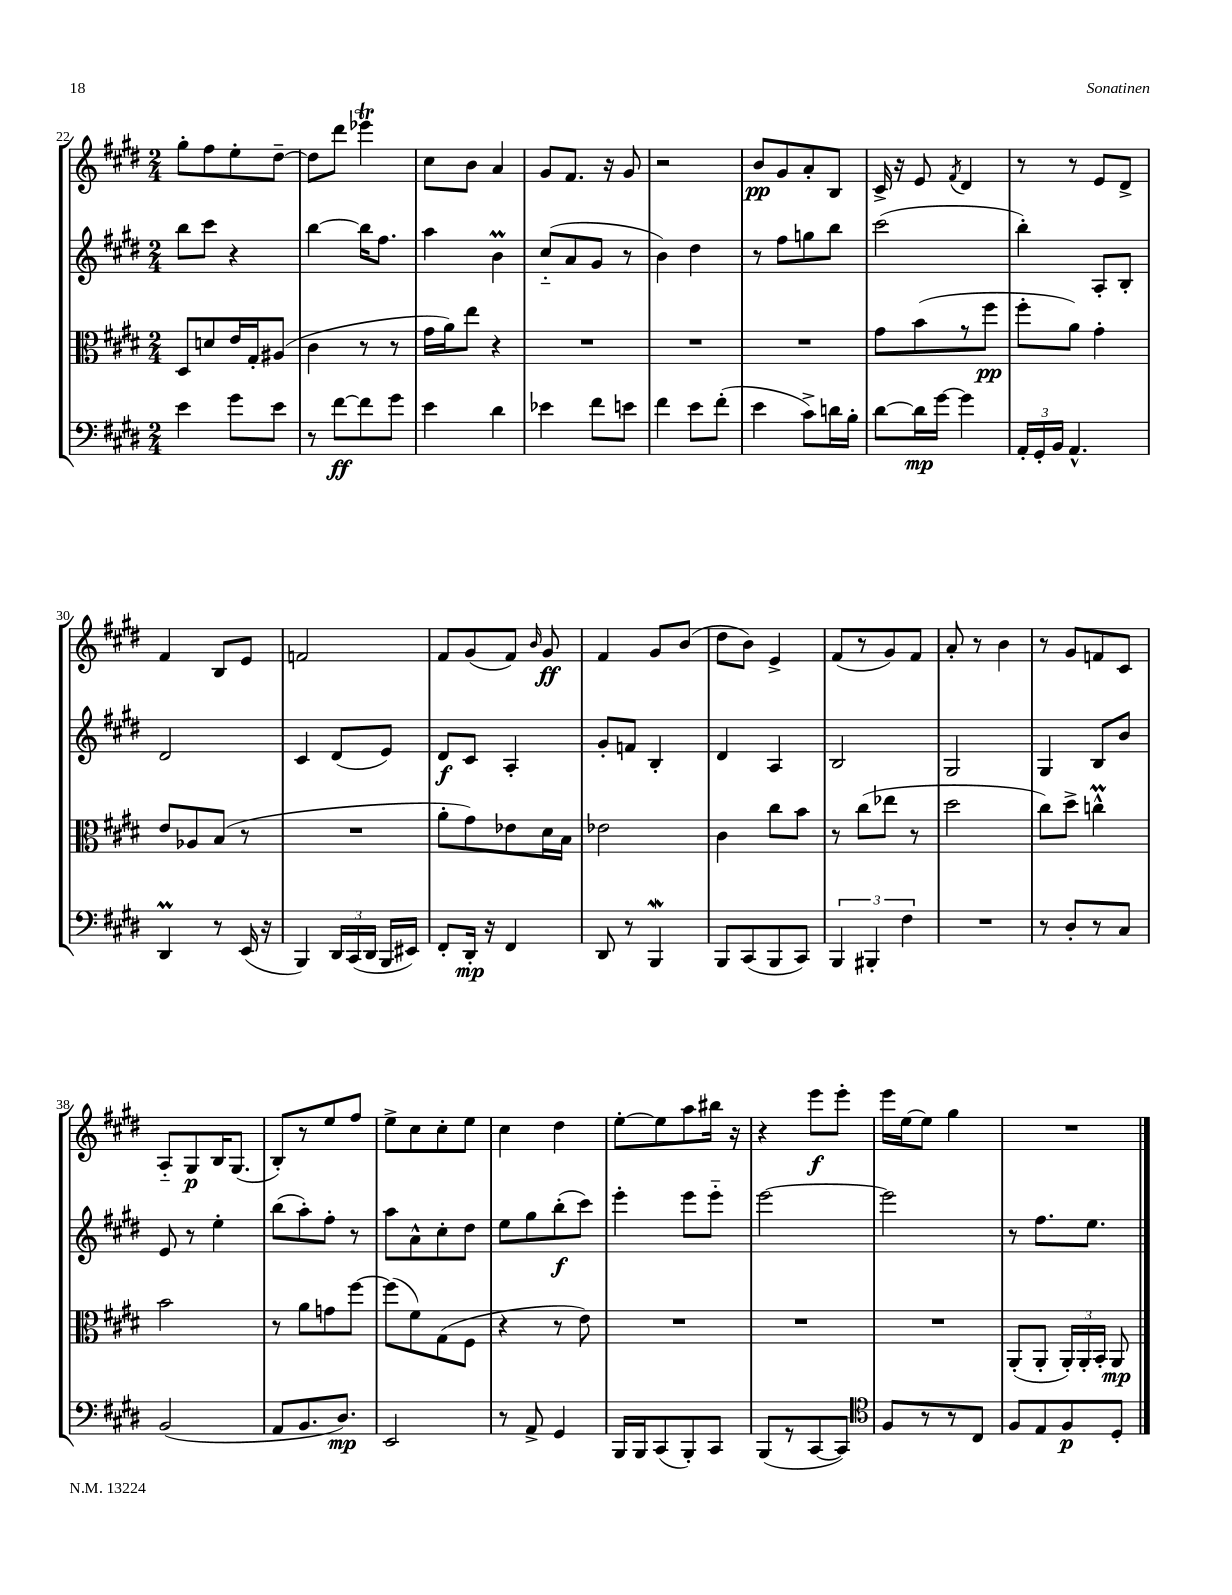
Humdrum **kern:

**kern	**kern	**kern	**kern
*staff4	*staff3	*staff2	*staff1
*clefF4	*clefC3	*clefG2	*clefG2
*k[f#c#g#d#]	*k[f#c#g#d#]	*k[f#c#g#d#]	*k[f#c#g#d#]
*M2/4	*M2/4	*M2/4	*M2/4
4e\	8D#/L	8bb\L	8gg#'\L
.	8d/	8ccc#\J	8ff#\
8g#\L	16e/L	4r	8ee'\
.	16G#'/J	.	.
8e\J	(8A#/J	.	[8dd#~\J
=	=	=	=
8r	4c#\	[4bb\	8dd#\]L
[8f#\L	.	.	8ddd#\J
8f#\]	8r	16bb\]LK	4eee-\
.	.	8.ff#\J	.
8g#\J	8r	.	.
=	=	=	=
4e\	16g#\LL	4aa\	8cc#\L
.	16a\J)	.	.
.	8ee\J	.	8b\J
4d#\	4r	4b\	4a/
=	=	=	=
4e-\	2r	(8cc#'~/L	8g#/L
.	.	8a/	8.f#/J
8f#\L	.	8g#/J	.
.	.	.	16r
8e\J	.	8r	8g#/
=	=	=	=
4f#\	2r	4b\)	2r
8e\L	.	4dd#\	.
(8f#'\J	.	.	.
=	=	=	=
4e\	2r	8r	8b/L
.	.	8ff#\L	8g#/
8c#^\L)	.	8gg\	8a'/
16d\L	.	8bb\J	8B/J
16B'\JJ	.	.	.
=	=	=	=
[8d#\L	8g#\L	(2ccc#\	16c#^/
.	.	.	16r
16d#\]L	(8b\	.	8e/
[16g#\JJ	.	.	.
.	.	.	8qf#/
4g#\]	8r	.	4d#/
.	8ff#\J	.	.
=	=	=	=
24AA'/LL	8ff#'\L	4bb'\)	8r
24GG#'/	.	.	.
24BB/JJ	.	.	.
4.AA^^/	8a\J)	.	8r
.	4g#'\	8A'/L	8e/L
.	.	8B'/J	8d#^/J
=	=	=	=
4DD#/	8e/L	2d#/	4f#/
.	8A-/	.	.
8r	(8B/J	.	8B/L
(16EE/	8r	.	8e/J
16r	.	.	.
=	=	=	=
4BBB/)	2r	4c#/	2f/
24DD#/LL	.	(8d#/L	.
(24CC#/	.	.	.
24DD#/JJ	.	.	.
16BBB/LL	.	8e/J)	.
16EE#/JJ)	.	.	.
=	=	=	=
8FF#'/L	8a'\L	8d#/L	8f#/L
16DD#'/Jk	8g#\)	8c#/J	(8g#/
16r	.	.	.
4FF#/	8e-\	4A'/	8f#/J)
.	.	.	16qqb/
.	16d#\L	.	8g#/
.	16B\JJ	.	.
=	=	=	=
8DD#/	2e-\	8g#'/L	4f#/
8r	.	8f/J	.
4BBB/	.	4B'/	8g#/L
.	.	.	(8b/J
=	=	=	=
8BBB/L	4c#\	4d#/	8dd#\L
(8CC#/	.	.	8b\J)
8BBB/	8cc#\L	4A/	4e^/
8CC#/J)	8b\J	.	.
=	=	=	=
6BBB/	8r	2B/	(8f#/L
.	(8cc#\L	.	8r
6BBB#'/	.	.	.
.	8ee-\J	.	8g#/)
6F#\	.	.	.
.	8r	.	8f#/J
=	=	=	=
2r	2dd#\	2G#/	8a'/
.	.	.	8r
.	.	.	4b\
=	=	=	=
8r	8cc#\L)	4G#/	8r
8D#'/L	8dd#^\J	.	8g#/L
8r	4cc^^\	8B/L	8f/
8C#/J	.	8b/J	8c#/J
=	=	=	=
(2BB/	2b\	8e/	8A'~/L
.	.	8r	8G#/
.	.	4ee'\	16B/K
.	.	.	(8.G#/J
=	=	=	=
8AA/L	8r	(8bb\L	8B'/L)
8.BB/	8a\L	8aa'\)	8r
.	8g\	8ff#'\J	8ee/
8.D#/J)	.	.	.
.	[8ff#\J	8r	8ff#/J
=	=	=	=
2EE/	(8ff#\]L	8aa\L	8ee^\L
.	8f#\)	8a^^\	8cc#\
.	(8G#\	8cc#'\	8cc#'\
.	8F#\J	8dd#\J	8ee\J
=	=	=	=
8r	4r	8ee\L	4cc#\
8AA^/	.	8gg#\	.
4GG#/	8r	(8bb'\	4dd#\
.	8e\)	8ccc#\J)	.
=	=	=	=
16BBB/LL	2r	4eee'\	[8ee'\L
16BBB/J	.	.	.
(8CC#/	.	.	8ee\]
8BBB'/)	.	8eee\L	8aa\
8CC#/J	.	8eee'~\J	16bb#\Jk
.	.	.	16r
=	=	=	=
(8BBB/L	2r	[2eee\	4r
8r	.	.	.
[8CC#/	.	.	8eee\L
8CC#/]J)	.	.	8eee'\J
=	=	=	=
*clefC4	*	*	*
8F#/L	2r	2eee\]	16eee\LL
.	.	.	[16ee\J
8r	.	.	8ee\]J
8r	.	.	4gg#\
8C#/J	.	.	.
=	=	=	=
8F#/L	(8AA'/L	8r	2r
8E/	8AA'/J	8.ff#\L	.
8F#/	24AA'/LL)	.	.
.	24AA'/	.	.
.	.	8.ee\J	.
.	24BB'/JJ	.	.
8D#'/J	8AA/	.	.
==	==	==	==
*-	*-	*-	*-
